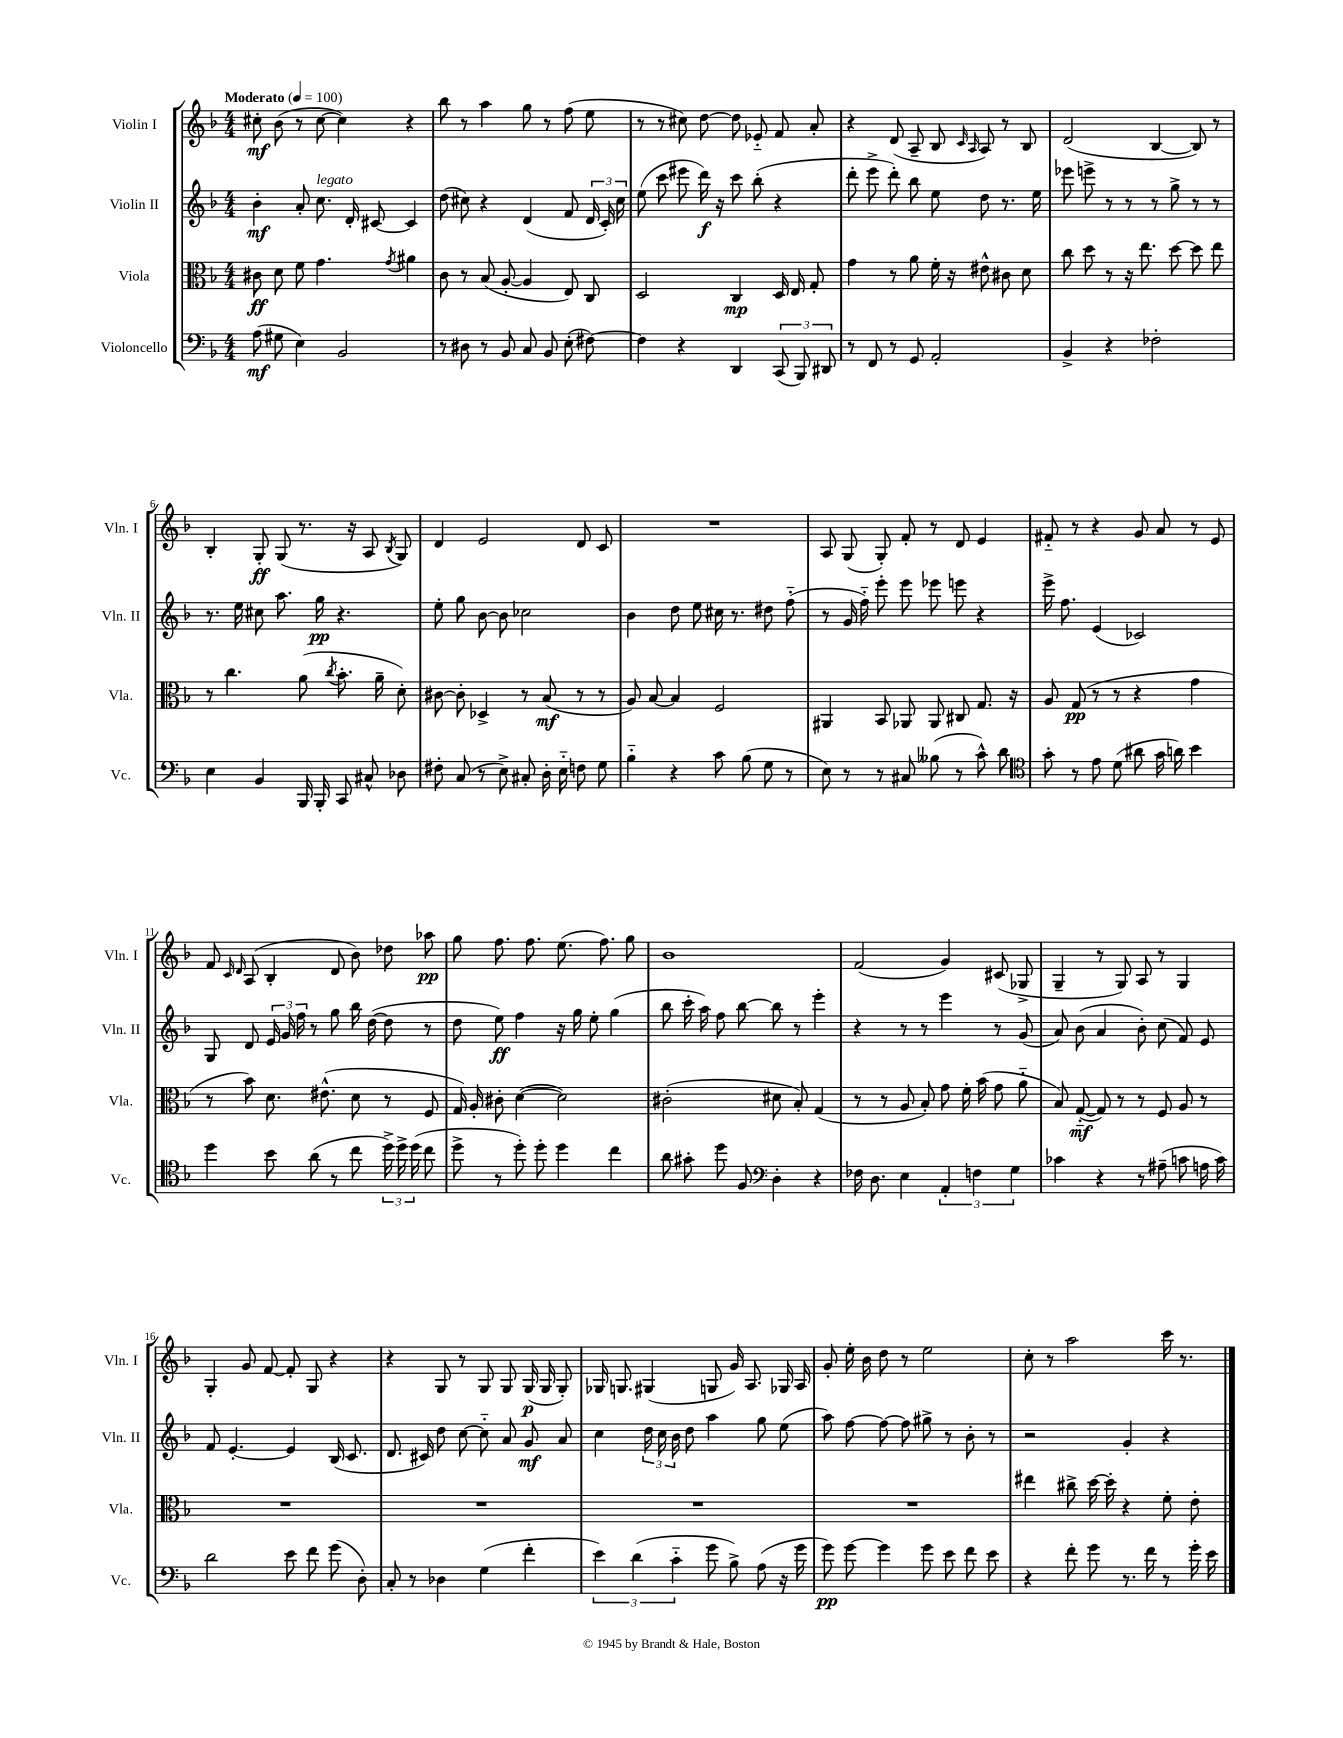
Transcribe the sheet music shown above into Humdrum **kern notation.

**kern	**kern	**kern	**kern
*staff4	*staff3	*staff2	*staff1
*clefF4	*clefC3	*clefG2	*clefG2
*k[b-]	*k[b-]	*k[b-]	*k[b-]
*M4/4	*M4/4	*M4/4	*M4/4
*MM100	*MM100	*MM100	*MM100
(8A	8c#	4b-'	8cc#'
8G#	8d	.	(8b-
4E)	8f	8a'	8r
.	4.g	8.cc	[8cc#
2BB-	.	.	4cc#])
.	.	16d'	.
.	.	[8c#	.
.	8qg	.	.
.	4a#	4c#]	4r
=	=	=	=
8r	8c	(8dd	8bb-
8D#	8r	8cc#)	8r
8r	(8B-	4r	4aa
8BB-	[8A'	.	.
8C	4A]	(4d	8gg
8BB-	.	.	8r
(8E'	8E)	8f	(8ff
[8F#)	8C	24d	8ee
.	.	24c')	.
.	.	24cc#	.
=	=	=	=
4F#]	2D	(8ee	8r
.	.	8ccc	8r
4r	.	8eee#	8cc#)
.	.	16ddd)	[8dd
.	.	16r	.
4DD	4C	8ccc	8dd]
.	.	(8bb-'	8e-'~
(12CC	16D	4r	8f
.	16E	.	.
12BBB-)	.	.	.
.	8G'	.	8a'
12DD#	.	.	.
=	=	=	=
8r	4g	8ddd'	4r
8FF	.	8eee^	.
8r	8r	8ddd')	(8d
8GG	8a	8bb-	8A~
2AA'	16f'	8ee	8B-
.	16r	.	.
.	.	.	16qqc
.	.	.	16qqA
.	8e#^^	8dd	8A)
.	8c#	8.r	8r
.	8d	.	8B-
.	.	16ee	.
=	=	=	=
4BB-^	8cc	8eee-	(2d
.	8dd	8eee^	.
4r	8r	8r	.
.	16r	8r	.
.	8.ee	.	.
2F-'	.	8r	[4B-
.	[8dd	8gg^	.
.	8dd]	8r	8B-])
.	8ee	8r	8r
=	=	=	=
4E	8r	8.r	4B-'
.	4.cc	.	.
.	.	16ee	.
4BB-	.	8cc#	8G'
.	.	8.aa	(8G
16BBB-	(8a	.	8.r
16BBB-'	.	16gg	.
.	8qcc	.	.
8CC	8.b-'	4.r	.
.	.	.	16r
8C#^^	.	.	8A
.	16a~	.	.
.	.	.	8qB-
8D-	8d')	.	8G)
=	=	=	=
8F#'	[8c#	8ee'	4d
(8C	8c#']	8gg	.
8r	4D-^	[8b-	2e
8E^)	.	8b-]	.
8C#'	8r	2cc-	.
16D'	(8B-	.	.
16E'~	.	.	.
8F	8r	.	8d
8G	8r	.	8c
=	=	=	=
4B-'~	8A)	4b-	1r
.	[8B-	.	.
4r	4B-]	8dd	.
.	.	8ee	.
8c	2F	16cc#	.
.	.	8.r	.
(8B-	.	.	.
8G	.	8dd#	.
8r	.	(8ff'~	.
=	=	=	=
8E)	4AA#	8r	8A
8r	.	16g	(8G
.	.	16ff'~)	.
8r	8BB-	8eee'	8G')
8C#	8AA-	8eee	8f'
(8B--	8AA-	8eee-	8r
8r	8C#	8eee	8d
8c^^)	8.G	4r	4e
8d	.	.	.
.	16r	.	.
=	=	=	=
*clefC4	*	*	*
8g'	8A	16eee^	8f#'~
.	.	8.ff	.
8r	(8G	.	8r
8e	8r	(4e	4r
(8d	8r	.	.
8a#	4r	2c-)	8g
16g	.	.	8a
16a)	.	.	.
4b-	4g	.	8r
.	.	.	8e
=	=	=	=
4dd	8r	8G	8f
.	.	.	16qqc
.	.	.	16qqd
.	8b-)	8d	(8A
8b-	8.d	24e	4B-'
.	.	24g	.
.	.	24ff	.
(8a	.	8r	.
.	(8.e#^^	.	.
8r	.	8gg	8d
8cc	8d	16bb-	8b-)
.	.	([16dd	.
24dd^)	8r	8dd]	8dd-
24dd^	.	.	.
(24dd	.	.	.
8cc	8F	8r	8aa-
=	=	=	=
8dd^	16G)	8dd	8gg
.	16A'	.	.
8r	8c#'	8ee)	8.ff
8dd')	([4d	4ff	.
.	.	.	8.ff
8dd'	.	.	.
4dd	2d])	16r	(8.ee
.	.	16gg	.
.	.	8ee'	.
.	.	.	8.ff)
4cc	.	(4gg	.
.	.	.	8gg
=	=	=	=
8a	(2c#'	8bb-	1b-
8g#'	.	16ccc'	.
.	.	16aa)	.
8dd	.	8ff	.
8F	.	[8bb-	.
*clefF4	*	*	*
4D'	8d#	8bb-]	.
.	8B-')	8r	.
4r	(4G	4eee'	.
=	=	=	=
16F-	8r	4r	(2f
8.D	.	.	.
.	8r	.	.
4E	8A	8r	.
.	8B-')	8r	.
6AA'	8g	4eee	4g)
.	16f'	.	.
6F	.	.	.
.	(16b-	.	.
.	8g	8r	(8c#
6G	.	.	.
.	8a'~	(8g	8G-^
=	=	=	=
4c-	8B-)	8a)	4G~
.	([8G'~	(8b-	.
4r	8G])	4a	8r
.	8r	.	8G)
8r	8r	8b-')	8A
(8A#~	8F	(8cc	8r
8c	8A	8f)	4G
16A	8r	8e	.
16c)	.	.	.
=	=	=	=
2d	1r	8f	4G'
.	.	[4.e'	.
.	.	.	8g
.	.	.	[8f
8e	.	4e]	8f']
8f	.	.	8G
(8g	.	(16B-	4r
.	.	8.c	.
8D')	.	.	.
=	=	=	=
8C'	1r	8.d	4r
8r	.	.	.
.	.	16c#)	.
4D-	.	8dd	8G
.	.	[8cc	8r
(4G	.	8cc'~]	8G
.	.	8a	8G
4f'	.	8g	(16G
.	.	.	16G
.	.	8a	8G')
=	=	=	=
6e)	1r	4cc	16G-
.	.	.	8.G
(6d	.	.	.
.	.	24dd	(4G#
.	.	24cc	.
6c'~	.	24b-	.
.	.	8dd	.
8g	.	4aa	8G
8B-^)	.	.	16g)
.	.	.	8.A
(8A	.	8gg	.
16r	.	(8ee	16G-
16g	.	.	16A
=	=	=	=
8g)	1r	8aa)	8g'
[8g	.	[8ff	16ee'
.	.	.	16b-
4g]	.	8ff_	8dd
.	.	8ff]	8r
8g	.	8gg#^	2ee
8e	.	8r	.
8f	.	8b-'	.
8e	.	8r	.
=	=	=	=
4r	4ee#	2r	8cc'
.	.	.	8r
8f'	8cc#^	.	2aa
8g	[16dd	.	.
.	16dd']	.	.
8.r	4r	4g'	.
16f	.	.	.
8r	8f'	4r	16ccc
.	.	.	8.r
16g'	8e'	.	.
16e	.	.	.
==	==	==	==
*-	*-	*-	*-
